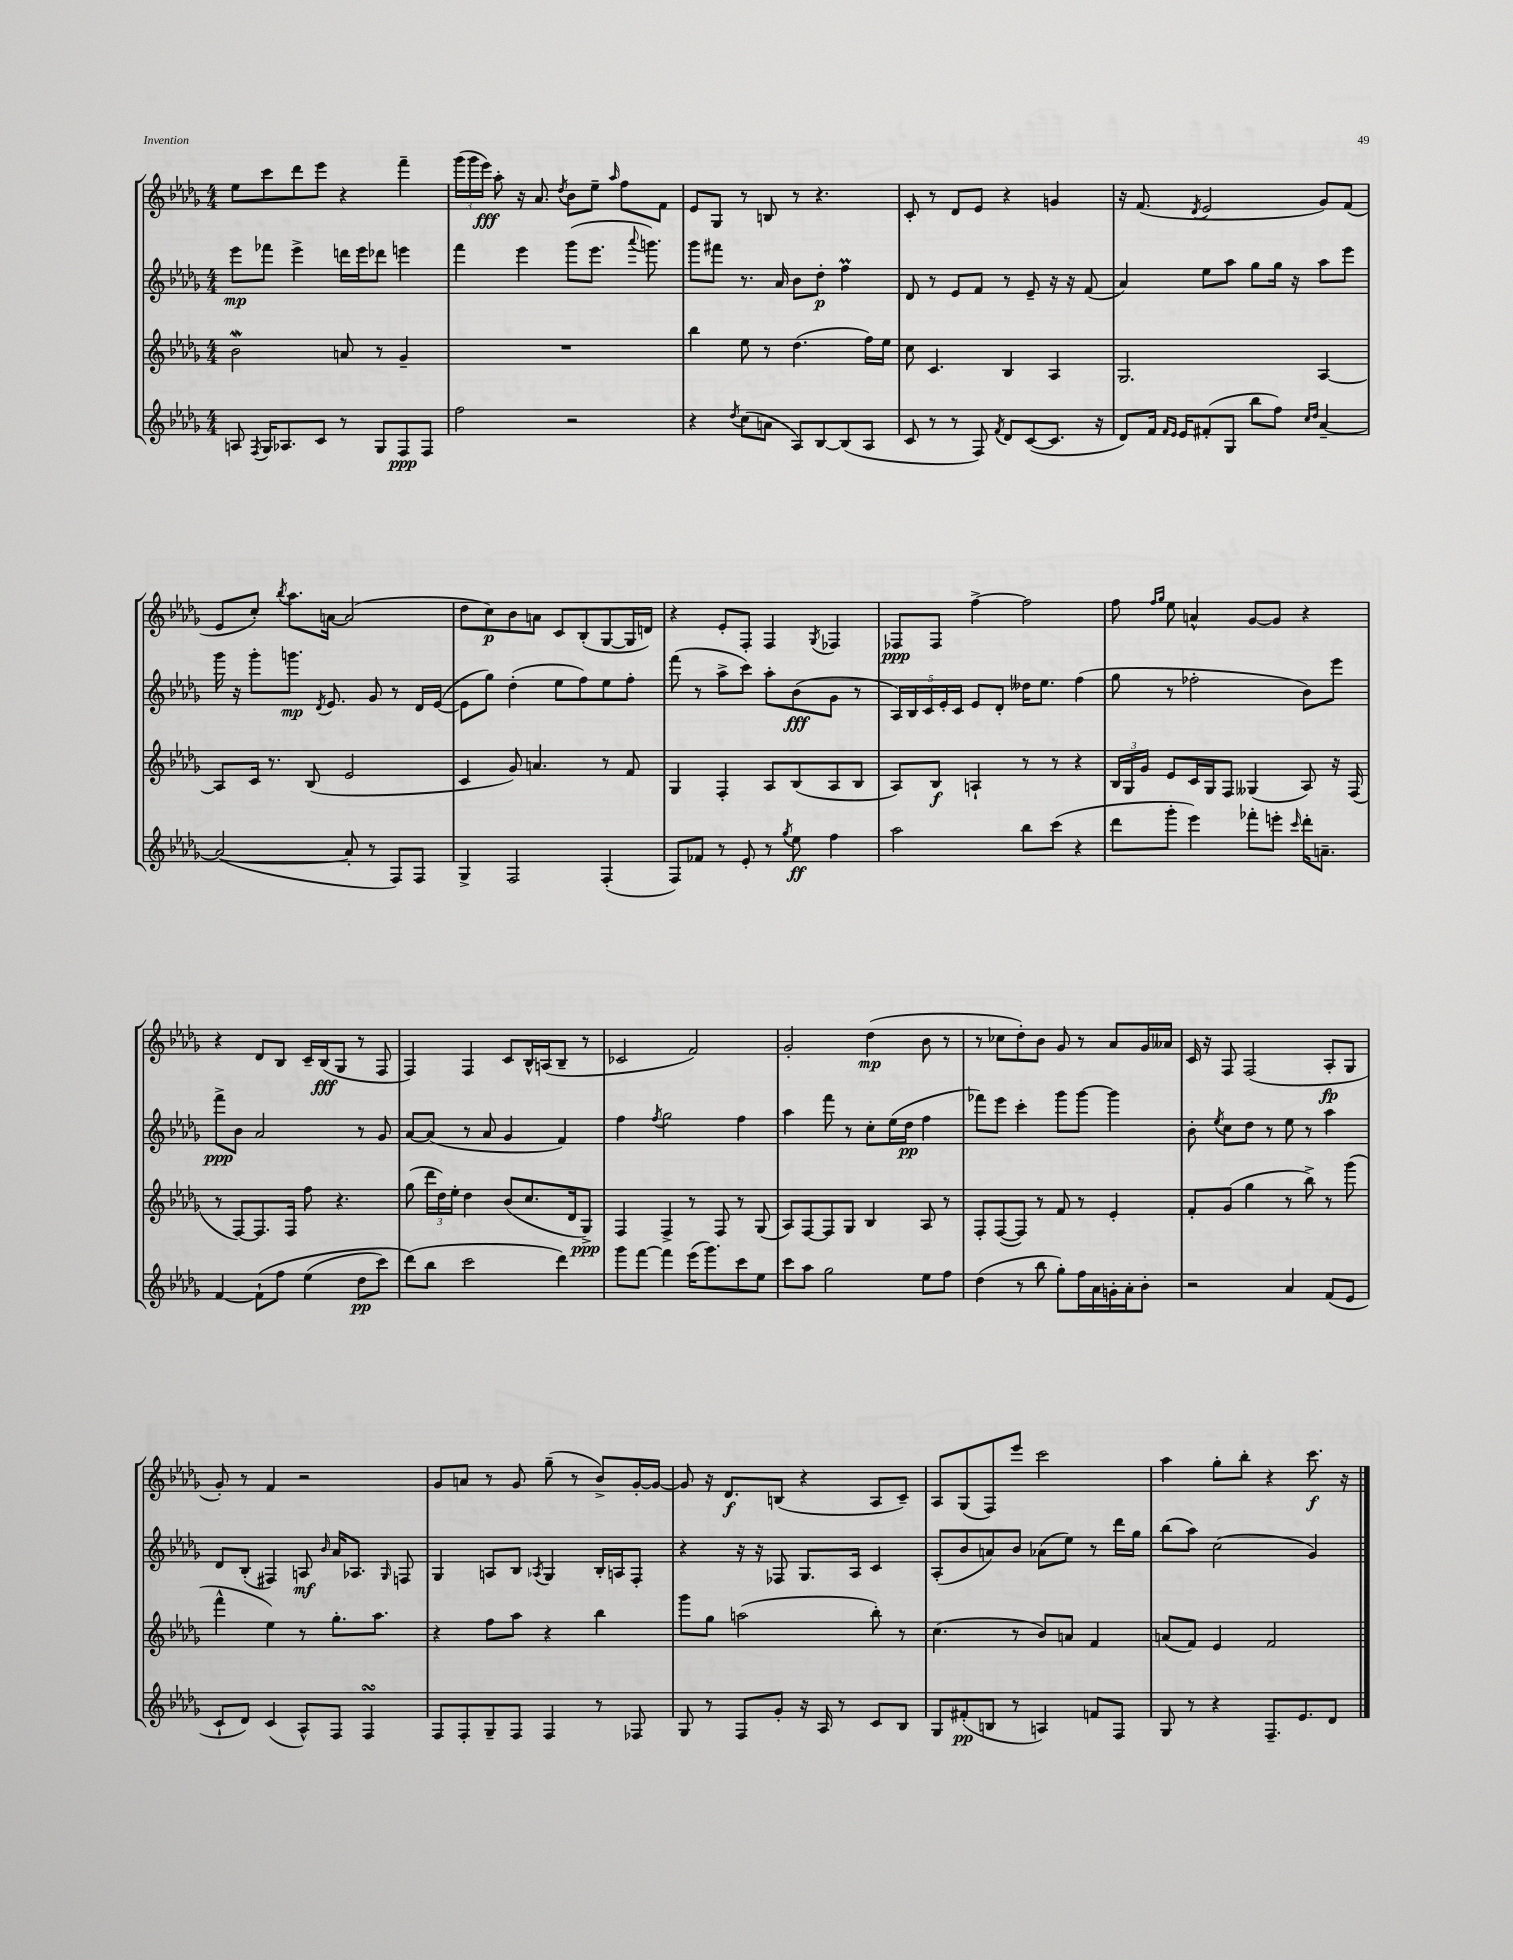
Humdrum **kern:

**kern	**dynam	**kern	**dynam	**kern	**dynam	**kern	**dynam
*part4	*part4	*part3	*part3	*part2	*part2	*part1	*part1
*staff4	*staff4	*staff3	*staff3	*staff2	*staff2	*staff1	*staff1
*clefG2	*	*clefG2	*	*clefG2	*	*clefG2	*
*k[b-e-a-d-g-]	*	*k[b-e-a-d-g-]	*	*k[b-e-a-d-g-]	*	*k[b-e-a-d-g-]	*
*M4/4	*	*M4/4	*	*M4/4	*	*M4/4	*
=25	=25	=25	=25	=25	=25	=25	=25
8An/	.	2b-W\	.	8eee-\L	mp	8ee-\L	.
8qF/	.	.	.	.	.	.	.
16G-/KL	.	.	.	8fff-X\J	.	8ccc\	.
8.A-X/	.	.	.	.	.	.	.
.	.	.	.	4eee-^\	.	8ddd-\	.
8c/J	.	.	.	.	.	8eee-\J	.
8r	.	8an/	.	16dddn\LL	.	4r	.
.	.	.	.	16eee-\J	.	.	.
8G-/L	.	8r	.	8ddd-X\J	.	.	.
8F/	ppp	4g-~/	.	4eeen\	.	4fff~\	.
8F/J	.	.	.	.	.	.	.
=26	=26	=26	=26	=26	=26	=26	=26
2ff\	.	1r	.	4fff\	.	(24ggg-\LL	.
.	.	.	.	.	.	24ggg-\	.
.	.	.	.	.	.	24eee-\JJ)	fff
.	.	.	.	.	.	8aa-'\	.
.	.	.	.	4eee-\	.	16r	.
.	.	.	.	.	.	8.a-/	.
.	.	.	.	.	.	8qdd-/	.
2r	.	.	.	(8ggg-\L	.	8b-\L	.
.	.	.	.	8.eee-\J	.	8ee-~\J	.
.	.	.	.	.	.	16qqaa-/	.
.	.	.	.	.	.	8ff\L	.
.	.	.	.	8qqaaa-/	.	.	.
.	.	.	.	8.gggn\)	.	.	.
.	.	.	.	.	.	8f\J	.
=27	=27	=27	=27	=27	=27	=27	=27
4r	.	4bb-\	.	8ggg-\L	.	8e-/L	.
.	.	.	.	8fff#X\J	.	8G-/J	.
8qdd-/	.	.	.	.	.	.	.
(8cc\L	.	8ee-\	.	8.r	.	8r	.
8an\J	.	8r	.	.	.	8Bn/	.
.	.	.	.	16a-/	.	.	.
8A-/L)	.	(4.dd-\	.	8b-\L	.	8r	.
[8B-/	.	.	.	8dd-'\J	p	4.r	.
(8B-/]	.	.	.	4ffm\	.	.	.
8A-/J	.	16ff\LL)	.	.	.	.	.
.	.	16ee-\JJ	.	.	.	.	.
=28	=28	=28	=28	=28	=28	=28	=28
8c/	.	8cc\	.	8d-/	.	8c'/	.
8r	.	4.c/	.	8r	.	8r	.
8r	.	.	.	8e-/L	.	8d-/L	.
8F/)	.	.	.	8f/J	.	8e-/J	.
8qf/	.	.	.	.	.	.	.
8d-/L	.	4B-/	.	8r	.	4r	.
([8c/	.	.	.	8e-~/	.	.	.
8.c/J]	.	4A-/	.	16r	.	4gn/	.
.	.	.	.	16r	.	.	.
.	.	.	.	(8f/	.	.	.
16r	.	.	.	.	.	.	.
=29	=29	=29	=29	=29	=29	=29	=29
8d-/L)	.	2.G-/	.	4a-/)	.	16r	.
.	.	.	.	.	.	(8.f/	.
16f/Jk	.	.	.	.	.	.	.
16qqf/LL	.	.	.	.	.	.	.
16qqe-/JJ	.	.	.	.	.	.	.
16e-/KL	.	.	.	.	.	.	.
.	.	.	.	.	.	8qd-/	.
(8f#X'/	.	.	.	8ee-\L	.	2e-/	.
8G-/J	.	.	.	8aa-\J	.	.	.
8bb-\L	.	.	.	8gg-\L	.	.	.
8ff\J)	.	.	.	16gg-\Jk	.	.	.
.	.	.	.	16r	.	.	.
16qqcc/LL	.	.	.	.	.	.	.
16qqdd-/JJ	.	.	.	.	.	.	.
[4a-~/	.	[4A-/	.	8aa-\L	.	8g-/L)	.
.	.	.	.	8eee-\J	.	(8f/J	.
!!LO:LB:g=z
=30	=30	=30	=30	=30	=30	=30	=30
(2a-/_	.	8A-/L]	.	16ggg-\	.	8e-/L	.
.	.	.	.	16r	.	.	.
.	.	16c/Jk	.	8ggg-'\L	.	8cc'/J)	.
.	.	8.r	.	.	.	.	.
.	.	.	.	.	.	8qbb-/	.
.	.	.	.	8.gggn\J	mp	8.aa-\L	.
.	.	(8B-/	.	.	.	.	.
.	.	.	.	8qd-/	.	.	.
.	.	.	.	8.e-/	.	[16an\Jk	.
8a-'/]	.	2e-/	.	.	.	(2a/]	.
8r	.	.	.	8g-/	.	.	.
8F/L)	.	.	.	8r	.	.	.
8F/J	.	.	.	16d-/LL	.	.	.
.	.	.	.	([16e-/JJ	.	.	.
=31	=31	=31	=31	=31	=31	=31	=31
4G-^/	.	4c/	.	8e-\L]	.	8dd-\L	.
.	.	.	.	8gg-\J)	.	8cc\)	p
2F/	.	8g-/)	.	(4dd-'\	.	8b-\	.
.	.	4.an/	.	.	.	8an\J	.
.	.	.	.	8ee-\L	.	8c/L	.
.	.	.	.	8ff\)	.	(8B-'/	.
(4F'/	.	8r	.	8ee-\	.	[8G-/	.
.	.	8f/	.	8ff'\J	.	16G-/L]	.
.	.	.	.	.	.	16dn/JJ)	.
=32	=32	=32	=32	=32	=32	=32	=32
8F/L)	.	4G-/	.	(8fff\	.	4r	.
8f-X/J	.	.	.	8r	.	.	.
8r	.	4F'/	.	8aa-^\L	.	8e-'/L	.
8e-'/	.	.	.	8ccc\J)	.	8F'/J	.
8r	.	8A-/L	.	8aa-'\L	.	4F/	.
8qgg-/	.	.	.	.	.	.	.
8ee-\	ff	(8B-/	.	(8b-\	fff	.	.
.	.	.	.	.	.	8qG-/	.
4ff\	.	8A-/	.	8g-\J	.	4F-X/	.
.	.	8B-/J	.	8r	.	.	.
=33	=33	=33	=33	=33	=33	=33	=33
2aa-\	.	8A-/L)	.	20A-/LL)	.	8F-X/L	ppp
.	.	.	.	20B-/	.	.	.
.	.	.	.	20c/	.	.	.
.	.	8B-/J	f	.	.	8F-/J	.
.	.	.	.	20e-'/	.	.	.
.	.	.	.	20c/JJ	.	.	.
.	.	4An`/	.	8e-/L	.	[4ff^\	.
.	.	.	.	8d-'/J	.	.	.
8bb-\L	.	8r	.	16dd--X\KL	.	2ff\]	.
.	.	.	.	8.ee-\J	.	.	.
(8ccc\J	.	8r	.	.	.	.	.
4r	.	4r	.	(4ff\	.	.	.
=34	=34	=34	=34	=34	=34	=34	=34
8ddd-\L	.	24B-/LL	.	8gg-\	.	8ff\	.
.	.	24G-/	.	.	.	.	.
.	.	24g-/JJ	.	.	.	.	.
.	.	.	.	.	.	16qqff/LL	.
.	.	.	.	.	.	16qqgg-/JJ	.
8ggg-'\J	.	8e-/L	.	8r	.	8ee-\	.
4eee-\)	.	16c/L	.	2ff-X'\	.	4an^^/	.
.	.	16G-/J	.	.	.	.	.
.	.	8F/J	.	.	.	.	.
8fff-X'\L	.	(4G--X/	.	.	.	[8g-/L	.
8eeen'\J	.	.	.	.	.	8g-/J]	.
16qqccc/	.	.	.	.	.	.	.
16ddd-'\KL	.	8A-/)	.	8b-\L)	.	4r	.
8.an~\J	.	.	.	.	.	.	.
.	.	16r	.	8eee-\J	.	.	.
.	.	(16F/	.	.	.	.	.
!!LO:LB:g=z
=35	=35	=35	=35	=35	=35	=35	=35
[4f/	.	8r	.	8fff^\L	ppp	4r	.
.	.	[8F/L)	.	8b-\J	.	.	.
(8f`\L]	.	8.F/]	.	2a-/	.	8d-/L	.
8ff\J	.	.	.	.	.	8B-/J	.
.	.	16F/Jk	.	.	.	.	.
(4ee-\	.	8ff\	.	.	.	16c~/LL	.
.	.	.	.	.	.	(16B-/J	fff
.	.	4.r	.	.	.	8G-/J	.
8dd-\L	pp	.	.	8r	.	8r	.
8ccc\J)	.	.	.	8g-/	.	8F/	.
=36	=36	=36	=36	=36	=36	=36	=36
(8ddd-\L)	.	(8gg-\	.	[8a-/L	.	4F/)	.
8bb-\J	.	24ddd-\LL	.	(8a-/J]	.	.	.
.	.	24dd-\)	.	.	.	.	.
.	.	24ee-'\JJ	.	.	.	.	.
2ccc\	.	4dd-\	.	8r	.	4F/	.
.	.	.	.	8a-/	.	.	.
.	.	(8b-/L	.	4g-/	.	8c/L	.
.	.	8.cc/	.	.	.	16B-^^/L	.
.	.	.	.	.	.	(16An/J	.
4ddd-\)	.	.	.	4f/)	.	8B-~/J	.
.	.	16d-/k	.	.	.	.	.
.	.	8G-^/J)	ppp	.	.	8r	.
=37	=37	=37	=37	=37	=37	=37	=37
8ggg-\L	.	4F/	.	4ff\	.	2c-X/	.
[8fff\J	.	.	.	.	.	.	.
.	.	.	.	8qff/	.	.	.
4fff\]	.	4F^/	.	2gg-\	.	.	.
(16eee-\KL	.	8r	.	.	.	2f/)	.
8.ggg-\)	.	.	.	.	.	.	.
.	.	8F/	.	.	.	.	.
8ccc\	.	8r	.	4ff\	.	.	.
8ee-\J	.	(8G-/	.	.	.	.	.
=38	=38	=38	=38	=38	=38	=38	=38
8ccc\L	.	8A-/L)	.	4aa-\	.	2g-'/	.
8aa-\J	.	[8F/	.	.	.	.	.
2gg-\	.	8F/]	.	8fff\	.	.	.
.	.	8G-/J	.	8r	.	.	.
.	.	4B-/	.	8cc'\L	.	(4dd-\	mp
.	.	.	.	(16ee-\L	.	.	.
.	.	.	.	16dd-\JJ	pp	.	.
8ee-\L	.	8A-/	.	4ff\	.	8b-\	.
8ff\J	.	8r	.	.	.	8r	.
=39	=39	=39	=39	=39	=39	=39	=39
(4dd-\	.	8F'/L	.	8fff-X\L)	.	8r	.
.	.	([8F/	.	8eee-\J	.	8cc-X\L	.
8r	.	8F/J])	.	4ccc'\	.	8dd-'\)	.
8bb-\	.	8r	.	.	.	8b-\J	.
8gg-'\L)	.	8f/	.	8ggg-\L	.	8g-/	.
16ff\L	.	8r	.	[8ggg-\J	.	8r	.
16a-\	.	.	.	.	.	.	.
16gn'\	.	4e-'/	.	4ggg-\]	.	8a-/L	.
16a-'\J	.	.	.	.	.	.	.
8b-'\J	.	.	.	.	.	16g-/L	.
.	.	.	.	.	.	16a--X/JJ	.
=40	=40	=40	=40	=40	=40	=40	=40
2r	.	8f'/L	.	8b-'\	.	16c/	.
.	.	.	.	.	.	16r	.
.	.	.	.	8qee-/	.	.	.
.	.	(8g-/J	.	8cc\L	.	8F/	.
.	.	4gg-\	.	8dd-\J	.	(2F/	.
.	.	.	.	8r	.	.	.
4a-/	.	8r	.	8ee-\	.	.	.
.	.	8bb-^\)	.	8r	.	.	.
(8f/L	.	8r	.	4aa-\	.	8A-'/L	fp
8e-/J	.	(8ggg-\	.	.	.	8G-/J	.
!!LO:LB:g=z
=41	=41	=41	=41	=41	=41	=41	=41
8c`/L	.	4fff^^\	.	8d-/L	.	8g-'/)	.
8d-/J)	.	.	.	(8B-'/J	.	8r	.
(4c/	.	4ee-\)	.	4F#X/)	.	4f/	.
8A-^^/L)	.	8r	.	8An/	mf	2r	.
.	.	.	.	16qqb-/	.	.	.
8F/J	.	8.gg-'\L	.	16a-/KL	.	.	.
.	.	.	.	8.A-X/J	.	.	.
4FsSsS/	.	.	.	.	.	.	.
.	.	8.aa-\J	.	.	.	.	.
.	.	.	.	16qqG-/	.	.	.
.	.	.	.	8Fn/	.	.	.
=42	=42	=42	=42	=42	=42	=42	=42
8F/L	.	4r	.	4G-/	.	8g-/L	.
8F'/	.	.	.	.	.	8an/J	.
8G-~/	.	8ff\L	.	8An/L	.	8r	.
8F/J	.	8aa-\J	.	8B-/J	.	8g-/	.
.	.	.	.	8qA-X/	.	.	.
4F/	.	4r	.	4G-/	.	(8gg-~\	.
.	.	.	.	.	.	8r	.
8r	.	4bb-\	.	16B-'/LL	.	8b-^/L)	.
.	.	.	.	16An/J	.	.	.
8F-X/	.	.	.	8F'/J	.	[16g-'/L	.
.	.	.	.	.	.	16g-/JJ_	.
=43	=43	=43	=43	=43	=43	=43	=43
8G-/	.	8ggg-\L	.	4r	.	8g-/]	.
8r	.	8gg-\J	.	.	.	16r	.
.	.	.	.	.	.	8.d-/L	f
8F/L	.	(2aan\	.	16r	.	.	.
.	.	.	.	16r	.	.	.
8g-'/J	.	.	.	8F-X/	.	(8Bn/J	.
16r	.	.	.	8.G-/L	.	4r	.
16A-/	.	.	.	.	.	.	.
8r	.	.	.	.	.	.	.
.	.	.	.	16A-/Jk	.	.	.
8c/L	.	8bb-'\)	.	4c/	.	8A-/L	.
8B-/J	.	8r	.	.	.	8c~/J)	.
=44	=44	=44	=44	=44	=44	=44	=44
8G-/L	.	(4.cc\	.	(8A-'/L	.	8A-/L	.
(8f#X'/	pp	.	.	8b-/	.	(8G-/	.
8Bn/J	.	.	.	8an/)	.	8F/)	.
8r	.	8r	.	8b-/J	.	8eee-/J	.
4An/)	.	8b-/L)	.	(8a-X\L	.	2ccc\	.
.	.	8an/J	.	8ee-\J)	.	.	.
8fn/L	.	4f/	.	8r	.	.	.
8F/J	.	.	.	16ddd-\LL	.	.	.
.	.	.	.	16gg-\JJ	.	.	.
=45	=45	=45	=45	=45	=45	=45	=45
8G-/	.	(8an/L	.	(8bb-\L	.	4aa-\	.
8r	.	8f/J)	.	8aa-\J)	.	.	.
4r	.	4e-/	.	(2cc\	.	8gg-'\L	.
.	.	.	.	.	.	8bb-'\J	.
8.F~/L	.	2f/	.	.	.	4r	.
8.e-/	.	.	.	.	.	.	.
.	.	.	.	4g-/)	.	8.ccc\	f
8d-/J	.	.	.	.	.	.	.
.	.	.	.	.	.	16r	.
==	==	==	==	==	==	==	==
*-	*-	*-	*-	*-	*-	*-	*-
